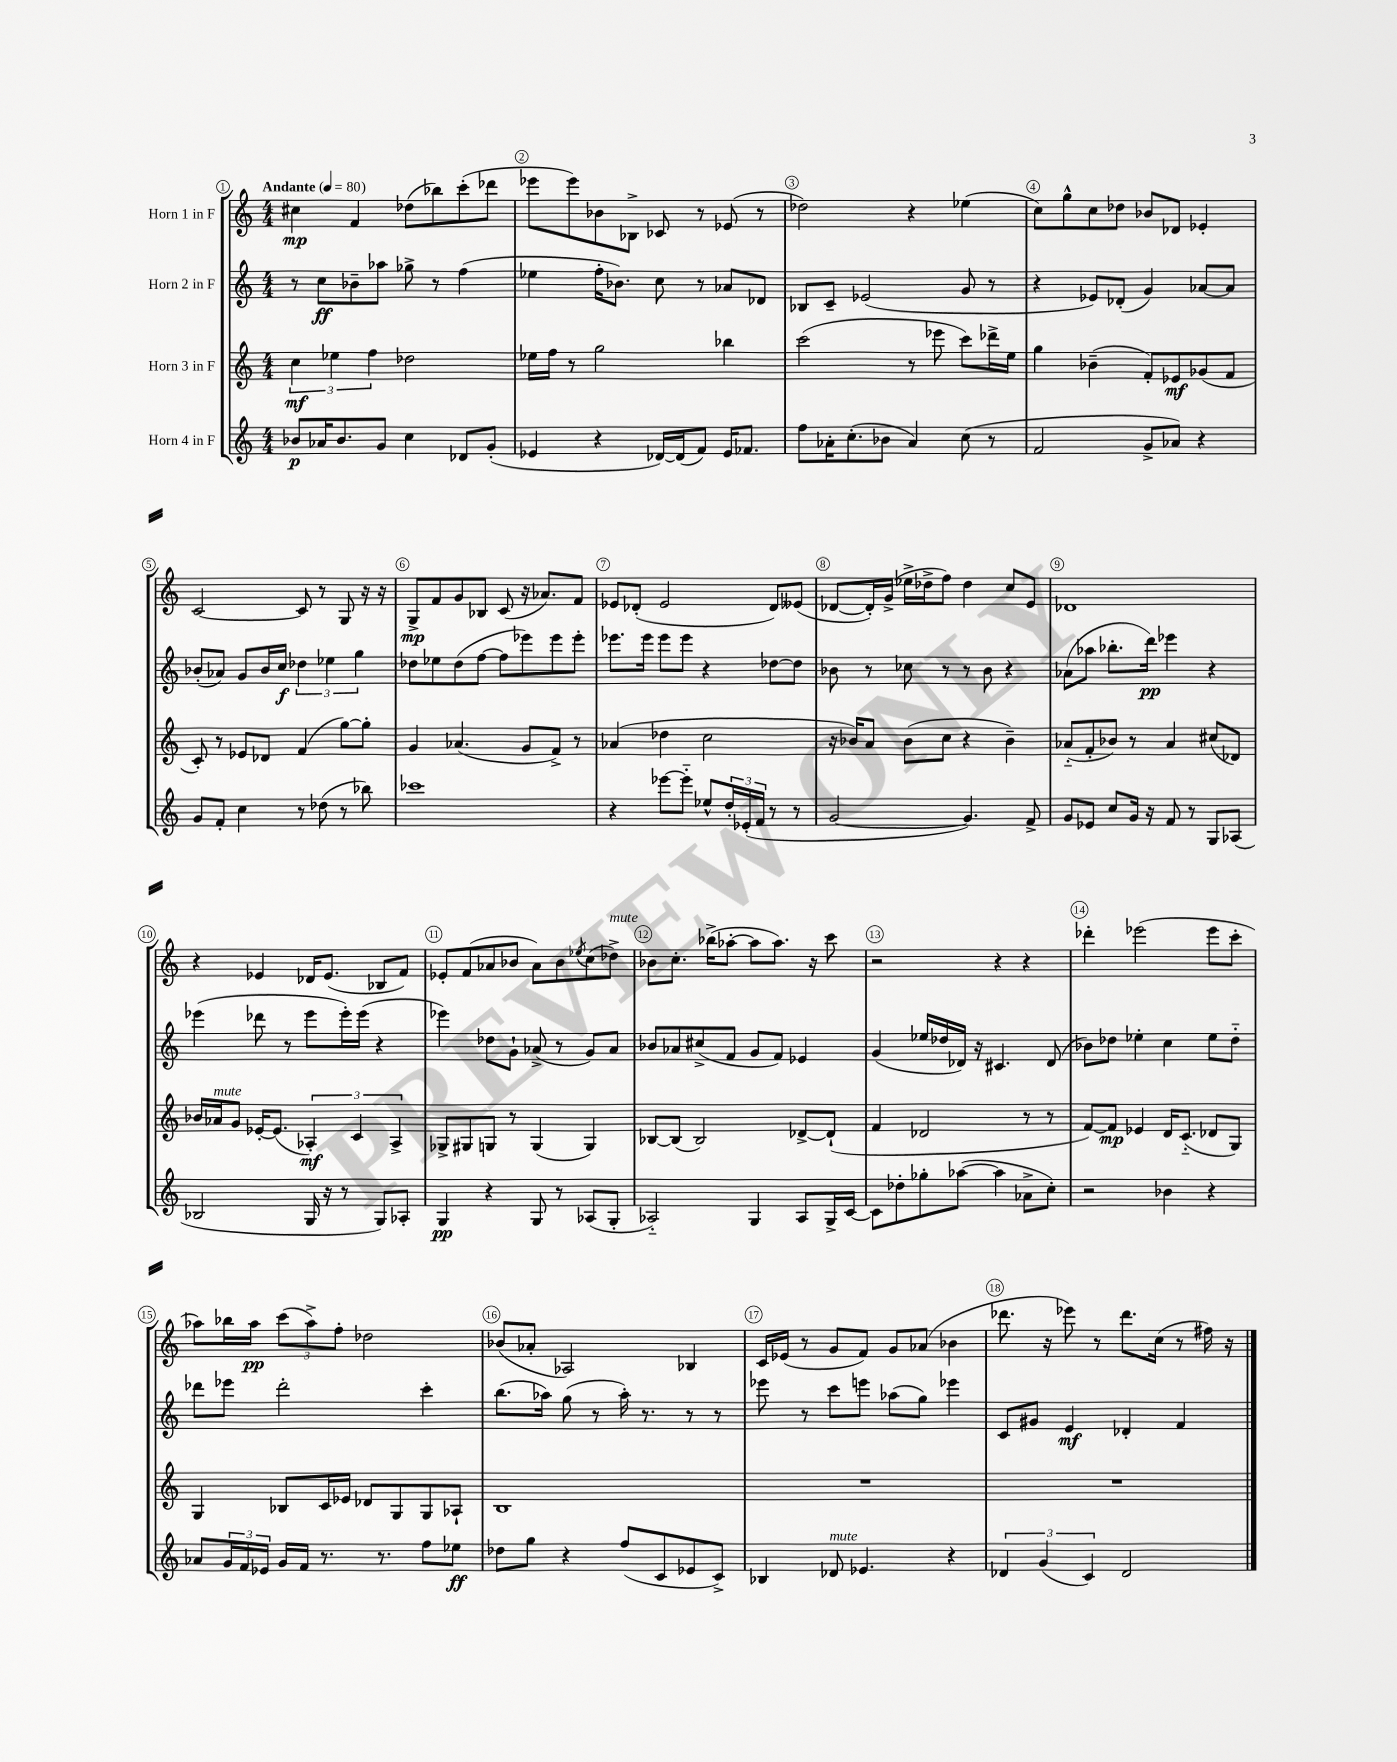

**kern	**kern	**kern	**kern
*staff4	*staff3	*staff2	*staff1
*clefG2	*clefG2	*clefG2	*clefG2
*k[]	*k[]	*k[]	*k[]
*M4/4	*M4/4	*M4/4	*M4/4
*MM80	*MM80	*MM80	*MM80
8b-	6cc	8r	4cc#
16a-	.	8cc	.
.	6ee-	.	.
8.b-	.	.	.
.	.	8b-~	4f
.	6ff	.	.
8g	.	8aa-	.
4cc	2dd-	8gg-^	(8dd-
.	.	8r	8bb-)
8d-	.	(4ff	(8ccc'
(8g'	.	.	8ddd-
=	=	=	=
4e-	16ee-	4ee-	8eee-
.	16ff	.	.
.	8r	.	8eee-)
4r	2gg	16ff'	8b-
.	.	8.b-)	.
.	.	.	8B-^
[16d-)	.	8cc	8c-
(16d-]	.	.	.
8f)	.	8r	8r
16e-	4bb-	8a-	(8e-
8.f-	.	.	.
.	.	8d-	8r
=	=	=	=
8ff	(2ccc	8B-	2dd-)
16a-'	.	8c~	.
(8.cc'	.	.	.
.	.	(2e-	.
8b-	.	.	.
4a-)	8r	.	4r
.	8eee-	.	.
(8cc	8ccc)	8g	(4ee-
8r	16ddd-^	8r	.
.	16ee	.	.
=	=	=	=
2f	4gg	4r	8cc)
.	.	.	8gg^^
.	(4b-~	8e-)	8cc
.	.	(8d-'	8dd-
8g^	8f')	4g)	8b-
8a-)	8e-	.	8d-
4r	(8g-	[8a-	4e-'
.	8f	8a-]	.
=	=	=	=
8g	8c')	(8b-'	[2c
8f'	8r	8a-)	.
4cc	8e-	8g	.
.	8d-	16b-	.
.	.	16cc	.
8r	(4f	6dd-	8c]
(8dd-	.	.	8r
.	.	6ee-	.
8r	[8gg)	.	8G
.	.	6gg	.
8bb-)	8gg']	.	16r
.	.	.	16r
=	=	=	=
1ccc-	4g	8dd-	8G^
.	.	8ee-	8f
.	(4.a-	(8dd-	8g
.	.	[8ff	8B-
.	.	8ff]	(8c
.	8g	8eee-)	16r
.	.	.	8.a-)
.	8f^)	8eee-	.
.	8r	8eee-'	8f
=	=	=	=
4r	(4a-	8.eee-	8e-
.	.	.	(8d-'
.	.	16eee-	.
[8eee-	4dd-	8eee-	2e-
8eee-'~]	.	8eee-	.
8ee-^^	2cc	4r	.
24dd'	.	.	.
(24e-'	.	.	.
24f	.	.	.
8r	.	[8dd-	8d-)
8r	.	8dd-]	(8e--
=	=	=	=
[2g	16r	8b-	[8d-
.	16b-)	.	.
.	8a	8r	16d-'])
.	.	.	(16g^
.	(8b-	8cc-	16ee-^
.	.	.	16dd-^
.	8cc	8r	8ff)
4.g])	4r	8r	4dd-
.	.	8b-	.
.	4b-~)	4r	8cc
8f^	.	.	8e
=	=	=	=
8g	(8a-'~	(8a-	1d-
8e-	8f'	8aa-	.
8cc	8b-)	8.bb-'	.
16g	8r	.	.
16r	.	16ddd)	.
8f	4a-	4eee-	.
8r	.	.	.
8G	(8cc#	4r	.
(8A-	8d-)	.	.
=	=	=	=
2B-	16b-	(4eee-	4r
.	16a-	.	.
.	8g	.	.
.	[16e-'	8ddd-	4e-
.	(8.e-]	.	.
.	.	8r	.
16G	6A-')	8eee-	16d-
16r	.	.	(8.e-
8r	.	16eee-')	.
.	6c	.	.
.	.	(16eee-	.
8G)	.	4r	8B-
.	6A-^	.	.
8A-'	.	.	8f)
=	=	=	=
4G	8G-^	4eee-)	8e-'
.	8G#	.	(8f
4r	8G	8dd-	8a-
.	8r	8g`	8b-
8G	(4G	(8a-^	8a-)
8r	.	8r	8b-
.	.	.	8qee-
(8A-	4G)	8g)	(8cc
8G'	.	8a-	8dd-^)
=	=	=	=
2A-'~)	[8B-	8b-	8b-
.	(8B-]	8a-	8.cc'
.	2B-)	(8cc#^	.
.	.	.	(16bb-^
.	.	8f	[8aa-'
4G	.	8g	8aa-]
.	.	8f)	8.aa-)
8A-	[8d-^	4e-	.
.	.	.	16r
16G^	(8d-`]	.	8ccc
[16c	.	.	.
=	=	=	=
8c]	4f	(4g	2r
8dd-'	.	.	.
8gg-'	2d-	16ee-	.
.	.	16dd-	.
([8aa-	.	16d-)	.
.	.	16r	.
4aa-]	.	4.c#	4r
8a-^	8r	.	4r
8cc')	8r	(8d-	.
=	=	=	=
2r	[8f)	8b-)	4ddd-'
.	8f]	8dd-	.
.	4e-	4ee-'	(2eee-
4b-	16d	4cc	.
.	(8.c'~	.	.
4r	8d-	8ee-	8eee-
.	8G)	8dd-'~	8ccc'
=	=	=	=
8a-	4G	8ddd-	8aa-)
24g	.	8eee-	16bb-
24f	.	.	.
.	.	.	16aa-
24e-	.	.	.
16g	8B-	2ddd-'	(12ccc
16f	.	.	.
.	.	.	12aa-^)
8.r	16c	.	.
.	.	.	12ff'
.	16e-	.	.
.	8d-	.	2dd-
8.r	.	.	.
.	8G	.	.
8ff	8G	4ccc'	.
8ee-	8A-`	.	.
=	=	=	=
8dd-	1B	(8.bb	(8b-
8gg	.	.	8a-'
.	.	16aa-)	.
4r	.	(8gg	2A-)
.	.	8r	.
(8ff	.	16aa-')	.
.	.	8.r	.
8c	.	.	.
8e-	.	8r	4B-
8c^)	.	8r	.
=	=	=	=
4B-	1r	8eee-	16c
.	.	.	(16e-
.	.	8r	8r
8d-	.	8ccc	8g
4.e-	.	8eee	8f)
.	.	(8aa-	8g
.	.	8gg)	(8a-
4r	.	4eee-	4b-
=	=	=	=
6d-	1r	8c	8.ddd-
.	.	8g#	.
(6g	.	.	.
.	.	.	16r
.	.	4e	8eee-)
6c)	.	.	.
.	.	.	8r
2d-	.	4d-'	8.ddd-
.	.	.	(16cc
.	.	4f	8r
.	.	.	16ff#)
.	.	.	16r
==	==	==	==
*-	*-	*-	*-
